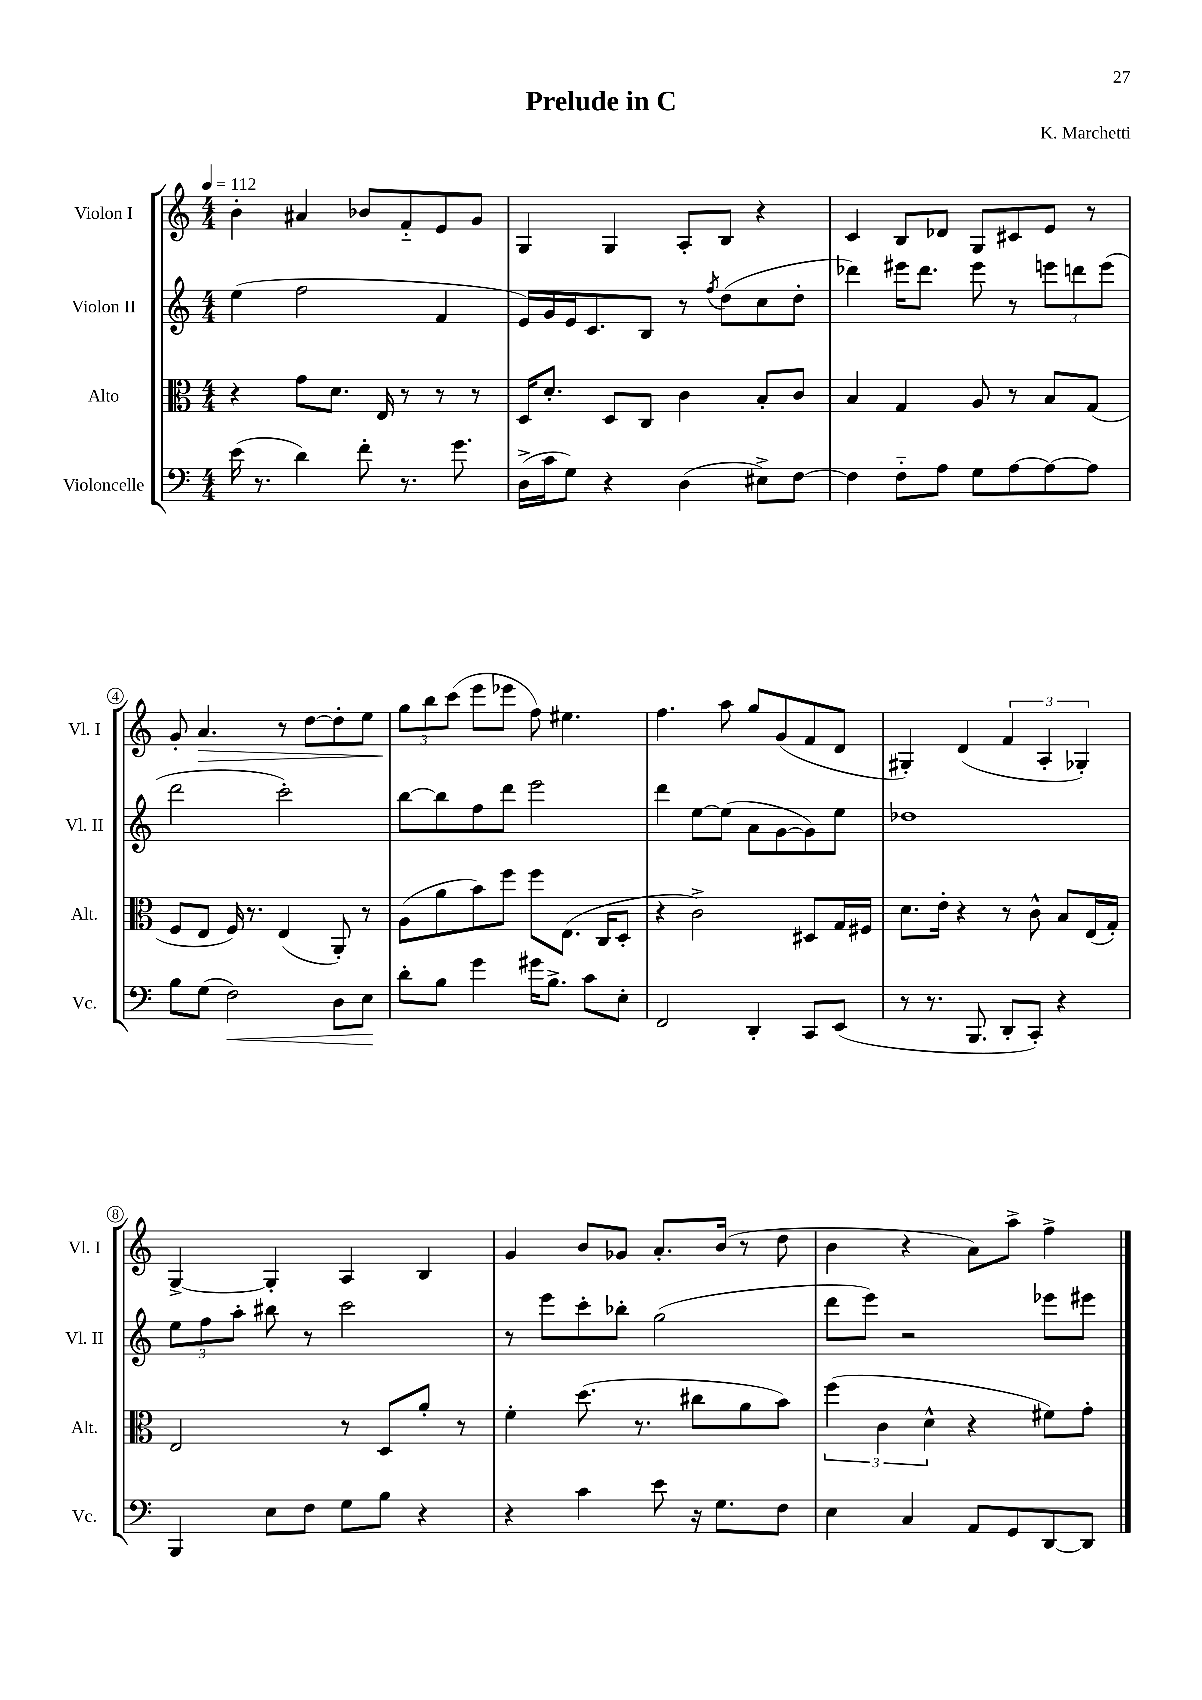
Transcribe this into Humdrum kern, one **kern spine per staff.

**kern	**dynam	**kern	**kern	**kern	**dynam
*part4	*part4	*part3	*part2	*part1	*part1
*staff4	*staff4	*staff3	*staff2	*staff1	*staff1
*I"Violoncelle	*	*I"Alto	*I"Violon II	*I"Violon I	*
*I'Vc.	*	*I'Alt.	*I'Vl. II	*I'Vl. I	*
*clefF4	*	*clefC3	*clefG2	*clefG2	*
*k[]	*	*k[]	*k[]	*k[]	*
*M4/4	*	*M4/4	*M4/4	*M4/4	*
*MM112	*	*MM112	*MM112	*MM112	*
=1	=1	=1	=1	=1	=1
(16e\	.	4r	(4ee\	4b'\	.
8.r	.	.	.	.	.
4d\)	.	8g\L	2ff\	4a#X/	.
.	.	8.d\J	.	.	.
8f'\	.	.	.	8b-X/L	.
.	.	16E/	.	.	.
8.r	.	8r	.	8f/	.
.	.	8r	4f/	8e/	.
8.g\	.	.	.	.	.
.	.	8r	.	8g/J	.
=2	=2	=2	=2	=2	=2
(16D^\LL	.	16D/KL	16e/LL)	4G/	.
16c\J	.	8.d'/J	16g/	.	.
8G\J)	.	.	16e/J	.	.
.	.	.	8.c/	.	.
4r	.	8D/L	.	4G/	.
.	.	8C/J	8B/J	.	.
(4D\	.	4c\	8r	8A'/L	.
.	.	.	8qff/	.	.
.	.	.	(8dd\L	8B/J	.
8E#X^\L)	.	8B'/L	8cc\	4r	.
[8F\J	.	8c/J	8dd'\J	.	.
=3	=3	=3	=3	=3	=3
4F\]	.	4B/	4ddd-X\)	4c/	.
8F\L	.	4G/	16eee#X\KL	8B/L	.
.	.	.	8.ddd-\J	.	.
8A\J	.	.	.	8d-X/J	.
8G\L	.	8A/	8eee#\	8G/L	.
[8A\	.	8r	8r	8c#X/	.
8A\_	.	8B/L	12eeen\L	8e/J	.
.	.	.	12dddn\	.	.
8A\J]	.	(8G/J	.	8r	.
.	.	.	(12eee\J	.	.
!!LO:LB:g=z
=4	=4	=4	=4	=4	=4
8B\L	.	8F/L	2ddd\	8g'/	.
!	!	!	!	!	!LO:HP:b
(8G\J	.	8E/J	.	4.a/	>
!	!LO:HP:b	!	!	!	!
2F\)	<	16F/)	.	.	.
.	.	8.r	.	.	.
.	.	(4E/	2ccc'\)	8r	.
.	.	.	.	[8dd\L	.
8D\L	.	8AA'/)	.	8dd'\]	.
8E\J	.	8r	.	8ee\J	.
.	[	.	.	.	.
=5	=5	=5	=5	=5	=5
8d'\L	.	(8A\L	[8bb\L	12gg\L	.
.	.	.	.	12bb\	]
8B\J	.	8a\	8bb\]	.	.
.	.	.	.	(12ccc\J	.
4g\	.	8b\)	8ff\	8eee\L	.
.	.	8ff\J	8ddd\J	8eee-X\J	.
16g#X\KL	.	8ff\L	2eee\	8ff\)	.
8.B^\J	.	.	.	.	.
.	.	(8.E\J	.	4.ee#X\	.
8c\L	.	.	.	.	.
.	.	16C/KL	.	.	.
8E'\J	.	8D'/J	.	.	.
=6	=6	=6	=6	=6	=6
2FF/	.	4r	4ddd\	4.ff\	.
.	.	2c^\)	[8ee\L	.	.
.	.	.	(8ee\J]	8aa\	.
4DD'/	.	.	8a\L	8gg/L	.
.	.	.	[8g\	(8g/	.
8CC/L	.	8D#X/L	8g\])	8f/	.
(8EE/J	.	16G/L	8ee\J	8d/J	.
.	.	16F#X/JJ	.	.	.
=7	=7	=7	=7	=7	=7
8r	.	8.d\L	1dd-X	4G#X'/)	.
8.r	.	.	.	.	.
.	.	16e'\Jk	.	.	.
.	.	4r	.	(4d/	.
8.BBB/	.	.	.	.	.
8DD'/L	.	8r	.	6f/	.
8CC'/J)	.	8c^^\	.	.	.
.	.	.	.	6A'/	.
4r	.	8B/L	.	.	.
.	.	.	.	6G-X'/)	.
.	.	(16E/L	.	.	.
.	.	16G'/JJ)	.	.	.
!!LO:LB:g=z
=8	=8	=8	=8	=8	=8
4BBB/	.	2E/	12ee\L	[4G^/	.
.	.	.	12ff\	.	.
.	.	.	12aa'\J	.	.
8E\L	.	.	8bb#X\	4G'/]	.
8F\J	.	.	8r	.	.
8G\L	.	8r	2ccc\	4A/	.
8B\J	.	8D/L	.	.	.
4r	.	8a'/J	.	4B/	.
.	.	8r	.	.	.
=9	=9	=9	=9	=9	=9
4r	.	4f'\	8r	4g/	.
.	.	.	8eee\L	.	.
4c\	.	(8.dd\	8ccc'\	8b/L	.
.	.	.	8bb-X'\J	8g-X/J	.
.	.	8.r	.	.	.
8e\	.	.	(2gg\	8.a'/L	.
16r	.	8cc#X\L	.	.	.
8.G\L	.	.	.	(16b/Jk	.
.	.	8a\	.	8r	.
8F\J	.	8b\J)	.	8dd\	.
=10	=10	=10	=10	=10	=10
4E\	.	(6ff\	8ddd\L	4b\	.
.	.	.	8eee\J)	.	.
.	.	6c\	.	.	.
4C/	.	.	2r	4r	.
.	.	6d^^\	.	.	.
8AA/L	.	4r	.	8a\L)	.
8GG/	.	.	.	8aa^\J	.
[8DD/	.	8f#X\L)	8eee-X\L	4ff^\	.
8DD/J]	.	8g'\J	8eee#X\J	.	.
==	==	==	==	==	==
*-	*-	*-	*-	*-	*-
